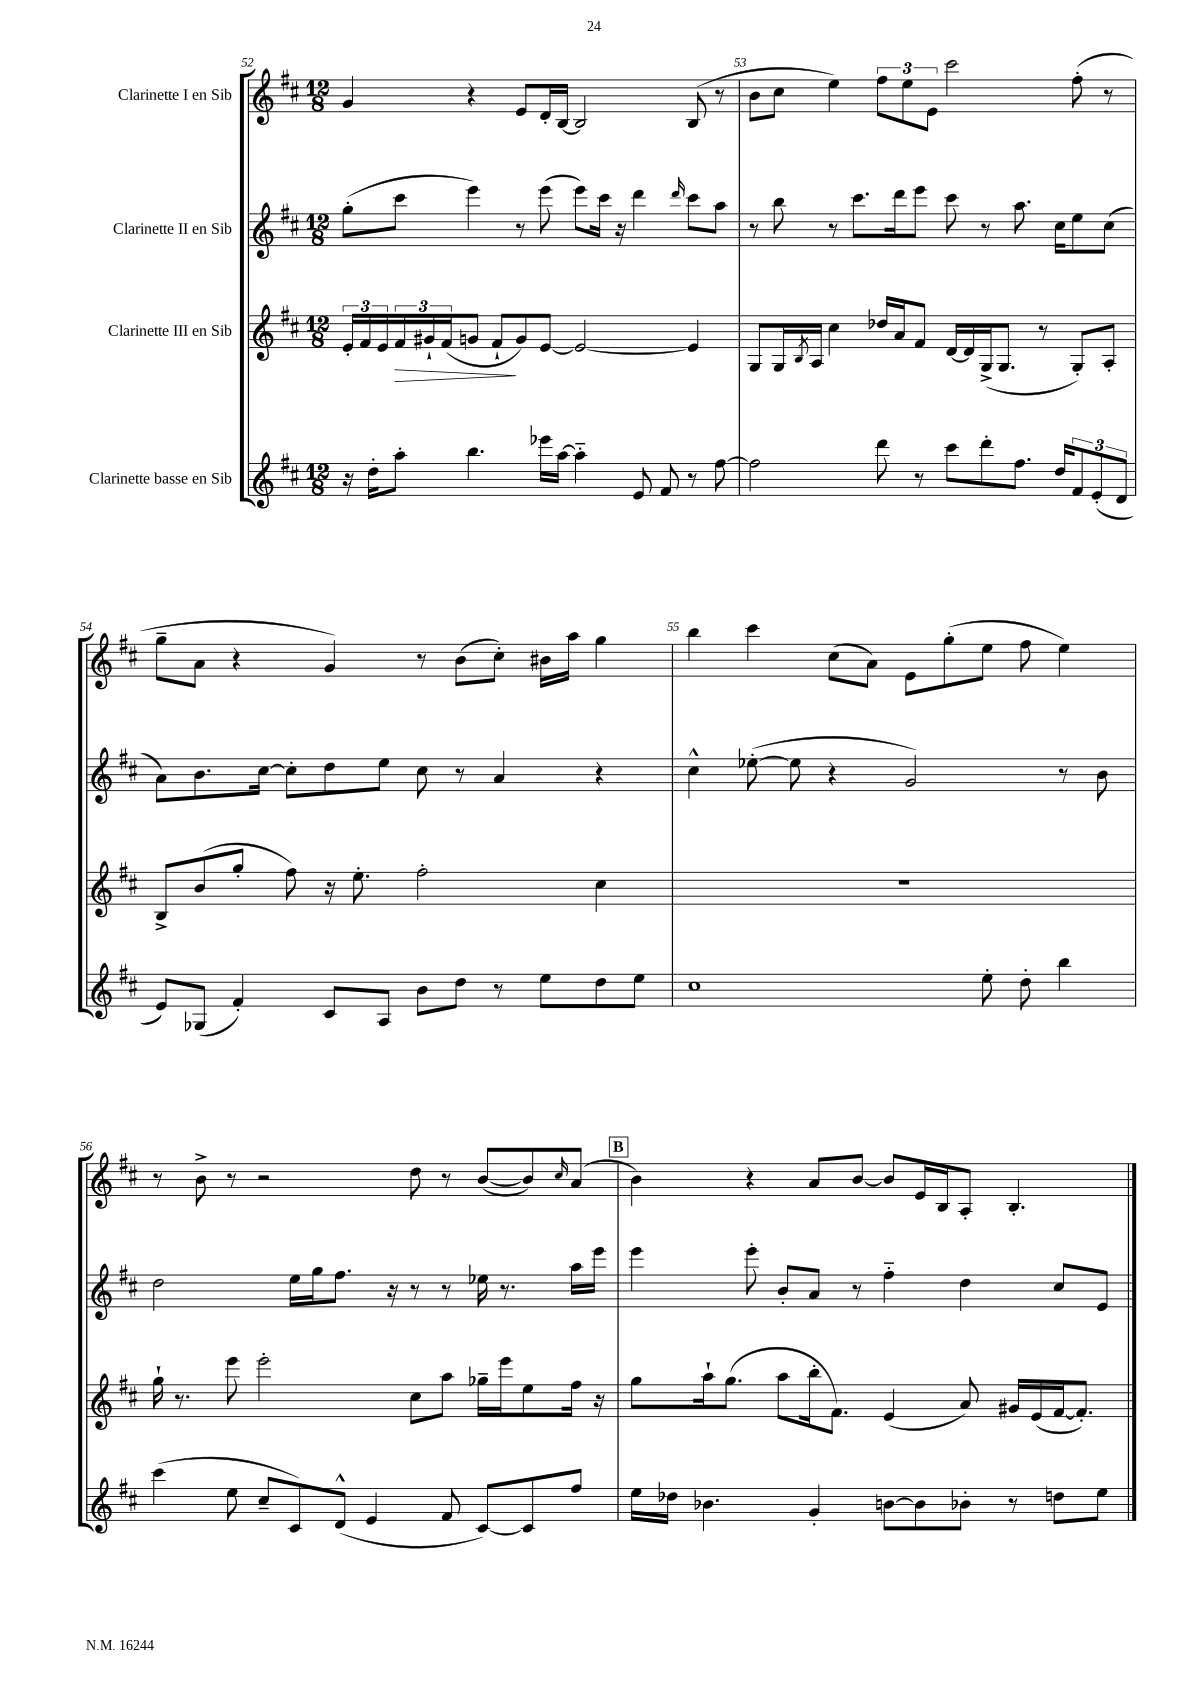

**kern	**kern	**dynam	**kern	**kern
*part4	*part3	*part3	*part2	*part1
*staff4	*staff3	*staff3	*staff2	*staff1
*I"Clarinette basse en Sib	*I"Clarinette III en Sib	*	*I"Clarinette II en Sib	*I"Clarinette I en Sib
*clefG2	*clefG2	*	*clefG2	*clefG2
*k[f#c#]	*k[f#c#]	*	*k[f#c#]	*k[f#c#]
*M12/8	*M12/8	*	*M12/8	*M12/8
=52	=52	=52	=52	=52
16r	24e'/LL	.	(8gg'\L	4g/
.	24f#/	.	.	.
16dd'\KL	.	.	.	.
.	24e/	.	.	.
!	!	!LO:HP:b	!	!
8aa'\J	24f#/	>	8ccc#\J	.
.	24g#X`/	.	.	.
.	(24f#/J	.	.	.
4.bb\	8gn/J	.	4eee\)	4r
.	8f#`/L	.	.	.
.	8g/)	]	8r	8e/L
16eee-X\LL	[8e/J	.	(8eee\	16d'/L
[16aa\JJ	.	.	.	[16B/JJ
4aa\]	2e/_	.	8eee\L)	2B/]
.	.	.	16ccc#\Jk	.
.	.	.	16r	.
8e/	.	.	4ddd\	.
8f#/	.	.	.	.
.	.	.	16qqddd/	.
8r	4e/]	.	8ccc#\L	(8B/
[8ff#\	.	.	8aa\J	8r
=53	=53	=53	=53	=53
2ff#\]	8G/L	.	8r	8b\L
.	16G/L	.	8bb\	8cc#\J
.	8qB/	.	.	.
.	16A/JJ	.	.	.
.	4cc#\	.	8r	4ee\)
.	.	.	8.ccc#\L	.
8ddd\	16dd-X/LL	.	.	12ff#\L
.	16a/J	.	16ddd\k	.
.	.	.	.	12ee\
8r	8f#/J	.	8eee\J	.
.	.	.	.	12e\J
8ccc#\L	[16d/LL	.	8ccc#\	2ccc#\
.	16d/]	.	.	.
8ddd'\	(16G^/J	.	8r	.
.	8.G/J	.	.	.
8.ff#\J	.	.	8.aa\	.
.	8r	.	.	.
16dd/KL	.	.	16cc#\KL	.
12f#/	8G'/L)	.	8ee\	(8ff#'\
(12e'/	.	.	.	.
.	8A'/J	.	(8cc#\J	8r
12d/J	.	.	.	.
!!LO:LB:g=z
=54	=54	=54	=54	=54
8e/L)	8B^/L	.	8a\L)	8gg~\L
(8G-X/J	(8b/	.	8.b\	8a\J
4f#'/)	8gg'/J	.	.	4r
.	.	.	[16cc#\Jk	.
.	8ff#\)	.	8cc#'\L]	.
8c#/L	16r	.	8dd\	4g/)
.	8.ee'\	.	.	.
8A/J	.	.	8ee\J	.
8b\L	2ff#'\	.	8cc#\	8r
8dd\J	.	.	8r	(8b\L
8r	.	.	4a/	8cc#'\J)
8ee\L	.	.	.	16b#X\LL
.	.	.	.	16aa\JJ
8dd\	4cc#\	.	4r	4gg\
8ee\J	.	.	.	.
=55	=55	=55	=55	=55
1cc#	1.r	.	4cc#^^\	4bb\
.	.	.	([8ee-X'\	4ccc#\
.	.	.	8ee-\]	.
.	.	.	4r	(8cc#\L
.	.	.	.	8a\J)
.	.	.	2g/)	8e\L
.	.	.	.	(8gg'\
8ee'\	.	.	.	8ee\J
8dd'\	.	.	.	8ff#\
4bb\	.	.	8r	4ee\)
.	.	.	8b\	.
!!LO:LB:g=z
=56	=56	=56	=56	=56
(4ccc#\	16gg`\	.	2dd\	8r
.	8.r	.	.	.
.	.	.	.	8b^\
8ee\	8eee\	.	.	8r
8cc#~/L	2eee'\	.	.	2r
8c#/)	.	.	16ee\LL	.
.	.	.	16gg\J	.
(8d^^/J	.	.	8.ff#\J	.
4e/	.	.	.	.
.	.	.	16r	.
.	8cc#\L	.	8r	8dd\
8f#/	8aa\J	.	8r	8r
[8c#/L)	16gg-X~\LL	.	16ee-X\	([8b/L
.	16eee\J	.	8.r	.
8c#/]	8ee\	.	.	8b/])
.	.	.	.	16qqcc#/
8ff#/J	16ff#\Jk	.	16aa\LL	(8a/J
.	16r	.	16eee\JJ	.
!!LO:REH:place=s1:t=B
=57	=57	=57	=57	=57
16ee\LL	8gg\L	.	4eee\	4b\)
16dd-X\JJ	.	.	.	.
4.b-X\	16aa`\k	.	.	.
.	(8.gg\J	.	.	.
.	.	.	8eee'\	4r
.	8aa\L	.	8b'/L	.
4g'/	16bb'\k	.	8a/J	8a/L
.	8.f#\J)	.	.	.
.	.	.	8r	[8b/J
[8bn\L	(4e/	.	4ff#\	8b/L]
8b\]	.	.	.	16e/L
.	.	.	.	16B/J
8b-X'\J	8a/)	.	4dd\	8A'/J
8r	16g#X/LL	.	.	4.B'/
.	(16e/	.	.	.
8ddn\L	[16f#/J	.	8cc#/L	.
.	8.f#'/J])	.	.	.
8ee\J	.	.	8e/J	.
==	==	==	==	==
*-	*-	*-	*-	*-
